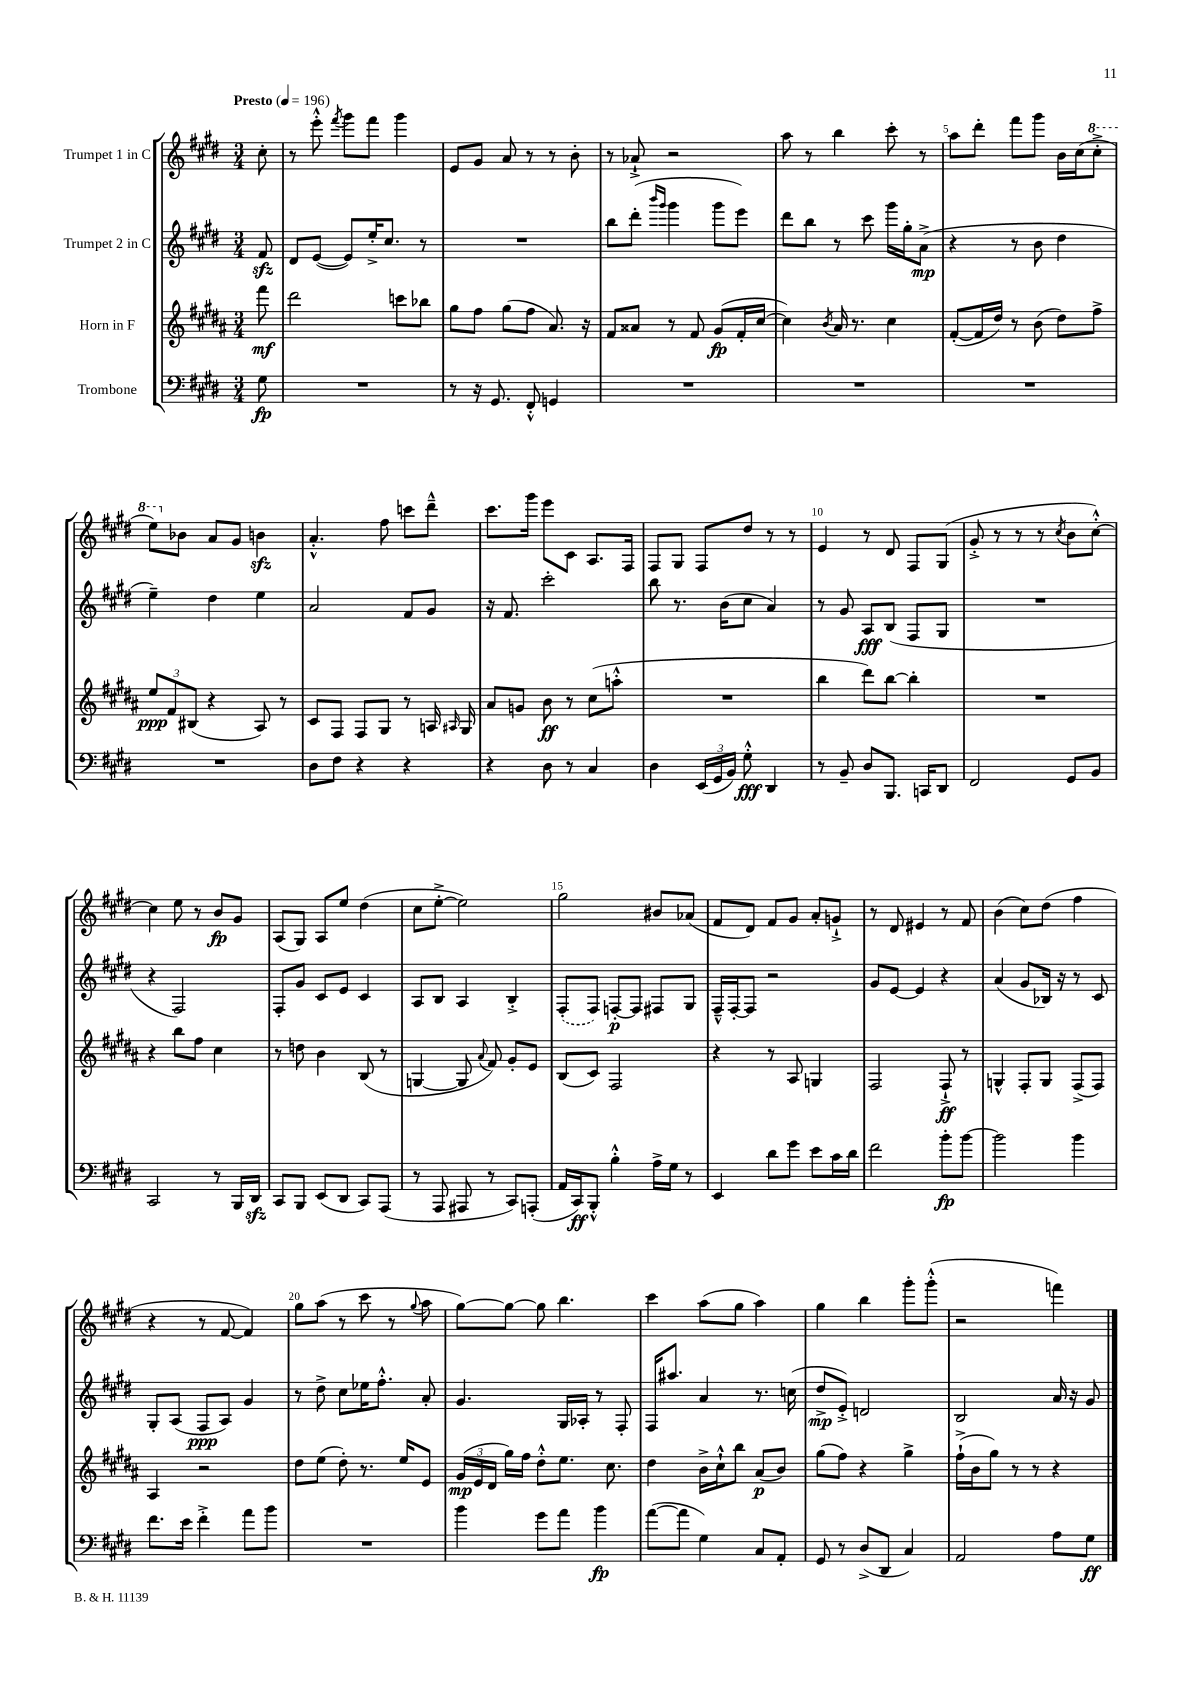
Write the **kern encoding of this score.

**kern	**kern	**kern	**kern
*staff4	*staff3	*staff2	*staff1
*clefF4	*clefG2	*clefG2	*clefG2
*k[f#c#g#d#]	*k[f#c#g#d#a#]	*k[f#c#g#d#]	*k[f#c#g#d#]
*M3/4	*M3/4	*M3/4	*M3/4
*MM196	*MM196	*MM196	*MM196
8G#	8fff#	8f#	8cc#'
=	=	=	=
2.r	2ddd#	8d#	8r
.	.	([8e	8eee'^^
.	.	.	8qfff#
.	.	8e])	8ggg#
.	.	16ee'^	8fff#
.	.	8.cc#	.
.	8ccc	.	4ggg#
.	8bb-	8r	.
=	=	=	=
8r	8gg#	2.r	8e
16r	8ff#	.	8g#
8.GG#	.	.	.
.	(8gg#	.	8a
8FF#'^^	8ff#	.	8r
4GG	8.a#)	.	8r
.	.	.	8b'
.	16r	.	.
=	=	=	=
2.r	8f#	8bb	8r
.	8a##	(8ddd#'	8a-`^
.	.	16qqbbb	.
.	.	16qqggg#	.
.	8r	4ggg#	2r
.	8f#	.	.
.	(8g#	8ggg#	.
.	16f#'	8eee)	.
.	[16cc#	.	.
=	=	=	=
2.r	4cc#])	8ddd#	8aa
.	.	8bb	8r
.	8qb	.	.
.	16a#	8r	4bb
.	8.r	.	.
.	.	8ccc#	.
.	4cc#	16ggg#	8ccc#'
.	.	16gg#'	.
.	.	(8a^	8r
=	=	=	=
2.r	([8f#'	4r	8aa
.	16f#]	.	8ddd#'
.	16dd#)	.	.
.	8r	8r	8fff#
.	(8b	8b	8ggg#
.	8dd#)	4dd#	16b
.	.	.	(16cc#
.	8ff#^	.	8ccc#'^
=	=	=	=
2.r	12ee	4ee~)	8eee)
.	12f#	.	.
.	.	.	8b-
.	(12B#	.	.
.	4r	4dd#	8a
.	.	.	8g#
.	8A#)	4ee	4b
.	8r	.	.
=	=	=	=
8D#	8c#	2a	4.a'^^
8F#	8F#	.	.
4r	8F#	.	.
.	8G#	.	8ff#
4r	8r	8f#	8ccc
.	16A	8g#	8ddd#~^^
.	16qqA#	.	.
.	16G#	.	.
=	=	=	=
4r	8a#	16r	8.ccc#
.	.	8.f#	.
.	8g	.	.
.	.	.	16ggg#
8D#	8b	2ccc#'	8eee
8r	8r	.	8c#
4C#	(8cc#	.	8.A
.	8aa'^^	.	.
.	.	.	16F#
=	=	=	=
4D#	2.r	8bb	8F#
.	.	8.r	8G#
(24EE	.	.	8F#
24GG#	.	.	.
.	.	(16b	.
24BB)	.	.	.
8G#'^^	.	8cc#	8dd#
4DD#	.	4a)	8r
.	.	.	8r
=	=	=	=
8r	4bb	8r	4e
8BB~	.	8g#	.
8D#	8ddd#)	8A	8r
8.BBB	[8bb	(8B	8d#
.	4bb']	8F#	8F#
16CC	.	.	.
8DD#	.	8G#	(8G#
=	=	=	=
2FF#	2.r	2.r	8g#'^
.	.	.	8r
.	.	.	8r
.	.	.	8r
.	.	.	8qcc#
8GG#	.	.	8b
8BB	.	.	[8cc#'^^)
=	=	=	=
2CC#	4r	4r	4cc#]
.	8bb	2F#)	8ee
.	8ff#	.	8r
8r	4cc#	.	8b
16BBB	.	.	8g#
16DD#	.	.	.
=	=	=	=
8CC#	8r	8F#'	(8A
8BBB	8dd	8g#	8G#)
(8EE	4b	8c#	8A
8DD#	.	8e	8ee
8CC#)	(8B	4c#	(4dd#
(8AAA	8r	.	.
=	=	=	=
8r	[4G	8A	8cc#
8AAA	.	8B	[8ee'^
8AAA#	8G]	4A	2ee])
.	8qqa#	.	.
8r	8f#)	.	.
8CC#)	8g#'	4B'^	.
(8AAA'	8e	.	.
=	=	=	=
16AA	(8B	(8F#'	2gg#
16CC#)	.	.	.
8BBB'^^	8c#)	8F#)	.
4B'^^	2F#	[8F'	.
.	.	8F]	.
16A^	.	8F#	8b#
16G#	.	.	.
8r	.	8G#	(8a-
=	=	=	=
4EE	4r	16F#~^^	8f#
.	.	[16F#'	.
.	.	8F#]	8d#)
8d#	8r	2r	8f#
8g#	8A#	.	8g#
8e	4G	.	8a'
16c#	.	.	8g`^
16d#	.	.	.
=	=	=	=
2f#	2F#	8g#	8r
.	.	[8e	8d#
.	.	4e]	4e#
8b'	8F#`^	4r	8r
[8b	8r	.	8f#
=	=	=	=
2b]	4G^^	(4a	(4b
.	8F#'	8g#	8cc#)
.	8G	16B-)	(8dd#
.	.	16r	.
4b	(8F#^	8r	4ff#
.	8F#)	8c#	.
=	=	=	=
8.f#	4A#	8G#'	4r
.	.	(8A	.
16e	.	.	.
4f#'^	2r	8F#	8r
.	.	8A)	[8f#
8a	.	4g#	4f#])
8b	.	.	.
=	=	=	=
2.r	8dd#	8r	8gg#
.	(8ee	8dd#^	(8aa
.	8dd#')	8cc#	8r
.	8.r	16ee-	8ccc#
.	.	8.ff#'^^	.
.	.	.	8r
.	16ee	.	.
.	.	.	8qqgg#
.	8e	8a'	8aa
=	=	=	=
4b	(24g#	4.g#	[8gg#)
.	24e	.	.
.	24d#	.	.
.	16gg#)	.	8gg#_
.	16ff#	.	.
8g#	8dd#'^^	.	8gg#]
8a	8.ee	16G#	4.bb
.	.	16A-'	.
4b	.	8r	.
.	8.cc#	.	.
.	.	8F#'	.
=	=	=	=
([8a	4dd#	16F#	4ccc#
.	.	8.aa#	.
8a]	.	.	.
4G#)	16b^	4a	(8aa
.	16cc#`^^	.	.
.	8bb	.	8gg#
8C#	(8a#	8.r	4aa)
8AA'	8b)	.	.
.	.	(16cc	.
=	=	=	=
8GG#	(8gg#	8dd#^	4gg#
8r	8ff#)	8e'^)	.
(8D#^	4r	2d	4bb
8DD#	.	.	.
4C#)	4gg#^	.	8ggg#'
.	.	.	(8ggg#'^^
=	=	=	=
2AA	(16ff#`^	2B	2r
.	16b	.	.
.	8gg#)	.	.
.	8r	.	.
.	8r	.	.
8A	4r	16a	4fff)
.	.	16r	.
8G#	.	8g#	.
==	==	==	==
*-	*-	*-	*-
